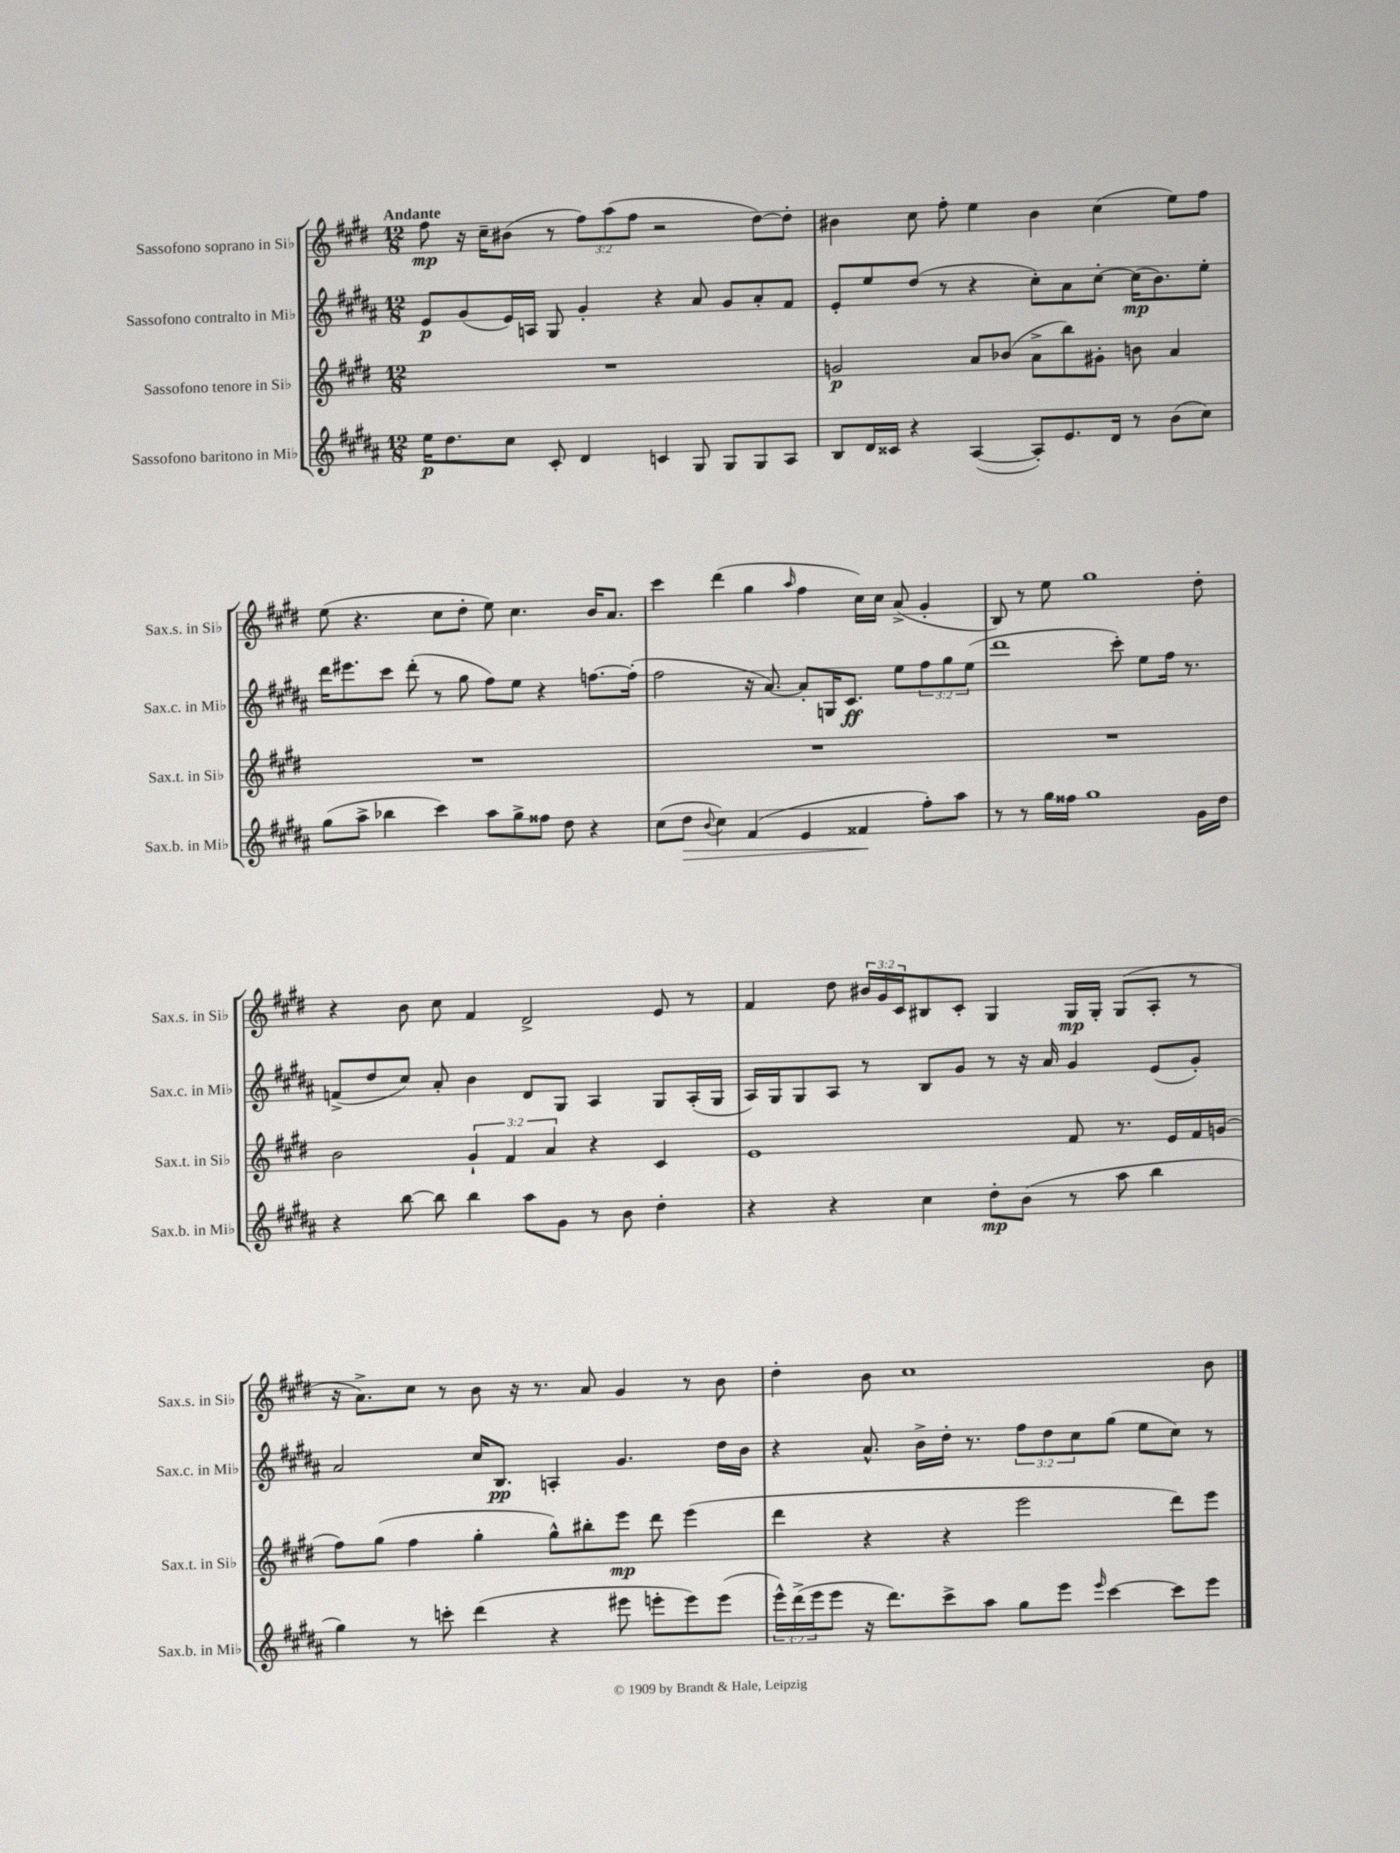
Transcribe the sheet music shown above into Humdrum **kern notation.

**kern	**dynam	**kern	**dynam	**kern	**dynam	**kern	**dynam
*part4	*part4	*part3	*part3	*part2	*part2	*part1	*part1
*staff4	*staff4	*staff3	*staff3	*staff2	*staff2	*staff1	*staff1
*I"Sassofono baritono in Mi♭	*	*I"Sassofono tenore in Si♭	*	*I"Sassofono contralto in Mi♭	*	*I"Sassofono soprano in Si♭	*
*I'Sax.b. in Mi♭	*	*I'Sax.t. in Si♭	*	*I'Sax.c. in Mi♭	*	*I'Sax.s. in Si♭	*
*clefG2	*	*clefG2	*	*clefG2	*	*clefG2	*
*k[f#c#g#d#a#]	*	*k[f#c#g#d#]	*	*k[f#c#g#d#a#]	*	*k[f#c#g#d#]	*
*M12/8	*	*M12/8	*	*M12/8	*	*M12/8	*
=1	=1	=1	=1	=1	=1	=1	=1
!	!	!	!	!	!	!LO:TX:a:B:t=Andante	!
16ee\KL	p	1.r	.	8e/L	p	8ff#\	mp
8.dd#\	.	.	.	.	.	.	.
.	.	.	.	(8g#/	.	16r	.
.	.	.	.	.	.	16cc#~\KL	.
8cc#\J	.	.	.	16e/L)	.	(8b#X\J	.
.	.	.	.	16An/JJ	.	.	.
8c#'/	.	.	.	8G#/	.	8r	.
4d#/	.	.	.	4g#'/	.	12ff#\L)	.
.	.	.	.	.	.	(12aa\	.
.	.	.	.	.	.	12ff#\J	.
4cn/	.	.	.	4r	.	2r	.
8G#/	.	.	.	8a#/	.	.	.
8G#/L	.	.	.	8g#/L	.	.	.
8G#/	.	.	.	8a#'/	.	[8dd#\L)	.
8A#/J	.	.	.	8f#/J	.	8dd#'\J]	.
=2	=2	=2	=2	=2	=2	=2	=2
8B/L	.	2gn/	p	8e'/L	.	4b#X\	.
16d#/L	.	.	.	8ee/	.	.	.
16c##X/JJ	.	.	.	.	.	.	.
4r	.	.	.	(8dd#/J	.	8cc#\	.
.	.	.	.	8r	.	8ff#'\	.
([4A#/	.	8a/L	.	4r	.	4ee\	.
.	.	(8b-X/J	.	.	.	.	.
8A#'/L])	.	8a^\L	.	8cc#'\L)	.	4b#\	.
8.e/	.	8bb\)	.	8a#\	.	.	.
.	.	8g#X'\J	.	[8cc#'\J	.	(4cc#\	.
16d#/Jk	.	.	.	.	.	.	.
8r	.	8bn\	.	(16cc#\KL]	mp	.	.
.	.	.	.	8.b\)	.	.	.
(8b\L	.	4a/	.	.	.	8ee\L)	.
8cc#\J)	.	.	.	8ee'\J	.	8ff#\J	.
!!LO:LB:g=z
=3	=3	=3	=3	=3	=3	=3	=3
(8gg#\L	.	1.r	.	16ddd#\KL	.	(8ee\	.
.	.	.	.	8.eee#X\	.	.	.
8aa#^\J	.	.	.	.	.	4.r	.
4bb-X\	.	.	.	8ccc#\J	.	.	.
.	.	.	.	(8ddd#'\	.	.	.
4ccc#\)	.	.	.	8r	.	8cc#\L	.
.	.	.	.	8gg#\	.	8dd#'\J	.
8aa#\L	.	.	.	8ff#\L)	.	8ee\)	.
8gg#^\	.	.	.	8ee\J	.	4.cc#\	.
8ff##X\J	.	.	.	4r	.	.	.
8dd#\	.	.	.	.	.	.	.
4r	.	.	.	[8.ffn\L	.	16b/KL	.
.	.	.	.	.	.	8.a/J	.
.	.	.	.	(16ff'\Jk]	.	.	.
=4	=4	=4	=4	=4	=4	=4	=4
(8cc#\L	.	1.r	.	2ff#\	.	4ccc#\	.
!	!LO:HP:b	!	!	!	!	!	!
8dd#\J	>	.	.	.	.	.	.
8qqb/	.	.	.	.	.	.	.
4cc#\)	.	.	.	.	.	(4ddd#\	.
(4f#/	.	.	.	16r	.	4gg#\	.
.	.	.	.	[8.a#/)	.	.	.
.	.	.	.	.	.	16qqaa/	.
4e/	.	.	.	8a#'/L]	.	4ff#\	.
.	.	.	.	16Gn/K	.	.	.
.	.	.	.	8.c#/J	ff	.	.
4f##X/	.	.	.	.	.	16cc#\LL)	.
.	.	.	.	.	.	16cc#\JJ	.
.	.	.	.	8ee\L	.	(8a^/	.
8ff#'\L)	]	.	.	12ff#\	.	4g#'/	.
.	.	.	.	12gg#\	.	.	.
8aa#\J	.	.	.	.	.	.	.
.	.	.	.	(12ee\J	.	.	.
=5	=5	=5	=5	=5	=5	=5	=5
8r	.	1.r	.	1ddd#	.	8B/)	.
8r	.	.	.	.	.	8r	.
16gg#\LL	.	.	.	.	.	8ee\	.
16ff##X\JJ	.	.	.	.	.	.	.
1gg#	.	.	.	.	.	1gg#	.
.	.	.	.	8ccc#'\)	.	.	.
.	.	.	.	8ee\L	.	.	.
.	.	.	.	16ff#\Jk	.	.	.
.	.	.	.	8.r	.	.	.
16g#\LL	.	.	.	.	.	8dd#'\	.
16dd#\JJ	.	.	.	.	.	.	.
!!LO:LB:g=z
=6	=6	=6	=6	=6	=6	=6	=6
4r	.	2b\	.	(8fn^/L	.	4r	.
.	.	.	.	8dd#/	.	.	.
[8bb\	.	.	.	8cc#/J)	.	8b\	.
8bb\]	.	.	.	8a#'/	.	8cc#\	.
4bb\	.	6g#`/	.	4b\	.	4f#/	.
.	.	6f#/	.	.	.	.	.
8aa#\L	.	.	.	8d#/L	.	2d#^/	.
.	.	6a/	.	.	.	.	.
8g#\J	.	.	.	8G#/J	.	.	.
8r	.	4r	.	4A#/	.	.	.
8b\	.	.	.	.	.	.	.
4dd#'\	.	4c#/	.	8G#/L	.	8e/	.
.	.	.	.	(16A#'/L	.	8r	.
.	.	.	.	16G#/JJ	.	.	.
=7	=7	=7	=7	=7	=7	=7	=7
4r	.	1e	.	16A#/LL)	.	4f#/	.
.	.	.	.	16G#/J	.	.	.
.	.	.	.	8G#/	.	.	.
4r	.	.	.	8A#/J	.	8dd#\	.
.	.	.	.	8r	.	24b#X/LL	.
.	.	.	.	.	.	24g#/	.
.	.	.	.	.	.	24c#/J	.
4cc#\	.	.	.	8B/L	.	8B#X/	.
.	.	.	.	8g#/J	.	8c#'/J	.
8dd#'\L	mp	.	.	8r	.	4G#/	.
(8b\J	.	.	.	16r	.	.	.
.	.	.	.	16a#/	.	.	.
8r	.	8f#/	.	4g#/	.	16G#/LL	mp
.	.	.	.	.	.	16G#'/JJ	.
8aa#\	.	8.r	.	.	.	(8G#/L	.
4bb\	.	.	.	(8e/L	.	8A'/J	.
.	.	16e/LL	.	.	.	.	.
.	.	16f#/	.	8g#'/J)	.	8r	.
.	.	(16gn/JJ	.	.	.	.	.
!!LO:LB:g=z
=8	=8	=8	=8	=8	=8	=8	=8
4gg#\)	.	8ff#\L)	.	2a#/	.	16r	.
.	.	.	.	.	.	8.a^\L)	.
.	.	(8gg#\J	.	.	.	.	.
8r	.	4ff#\	.	.	.	8cc#\J	.
8cccn'\	.	.	.	.	.	8r	.
(4ddd#\	.	4gg#'\	.	16cc#/KL	.	8b\	.
.	.	.	.	8.B/J	pp	.	.
.	.	.	.	.	.	16r	.
.	.	.	.	.	.	8.r	.
4r	.	8gg#^^\L)	.	4An'/	.	.	.
.	.	8bb#X'\	.	.	.	8a/	.
8eee#X\	.	8eee\J	mp	4.g#/	.	4g#/	.
8eeen'\L	.	8ddd#\	.	.	.	.	.
8eee\)	.	(4eee\	.	.	.	8r	.
(8eee\J	.	.	.	16dd#\LL	.	8b\	.
.	.	.	.	16b\JJ	.	.	.
=9	=9	=9	=9	=9	=9	=9	=9
24eee^^\LL)	.	4ddd#\	.	4r	.	4dd#'\	.
(24ddd#^\	.	.	.	.	.	.	.
24eee\J	.	.	.	.	.	.	.
8eee\J	.	.	.	.	.	.	.
16r	.	4r	.	8.a#^^/	.	8b\	.
8.ddd#\L)	.	.	.	.	.	.	.
.	.	.	.	.	.	1cc#	.
.	.	.	.	16b^\LL	.	.	.
8ccc#^\	.	4r	.	16dd#'\JJ	.	.	.
.	.	.	.	8.r	.	.	.
8aa#\J	.	.	.	.	.	.	.
8gg#\L	.	2eee\	.	12ff#\L	.	.	.
.	.	.	.	12dd#\	.	.	.
8eee\J	.	.	.	.	.	.	.
.	.	.	.	12cc#\	.	.	.
16qqeee/	.	.	.	.	.	.	.
[4ccc#\	.	.	.	(8gg#\J	.	.	.
.	.	.	.	8ee\L	.	.	.
8ccc#\L]	.	8ddd#\L)	.	8cc#\J)	.	.	.
8eee\J	.	8eee\J	.	8r	.	8b\	.
==	==	==	==	==	==	==	==
*-	*-	*-	*-	*-	*-	*-	*-
